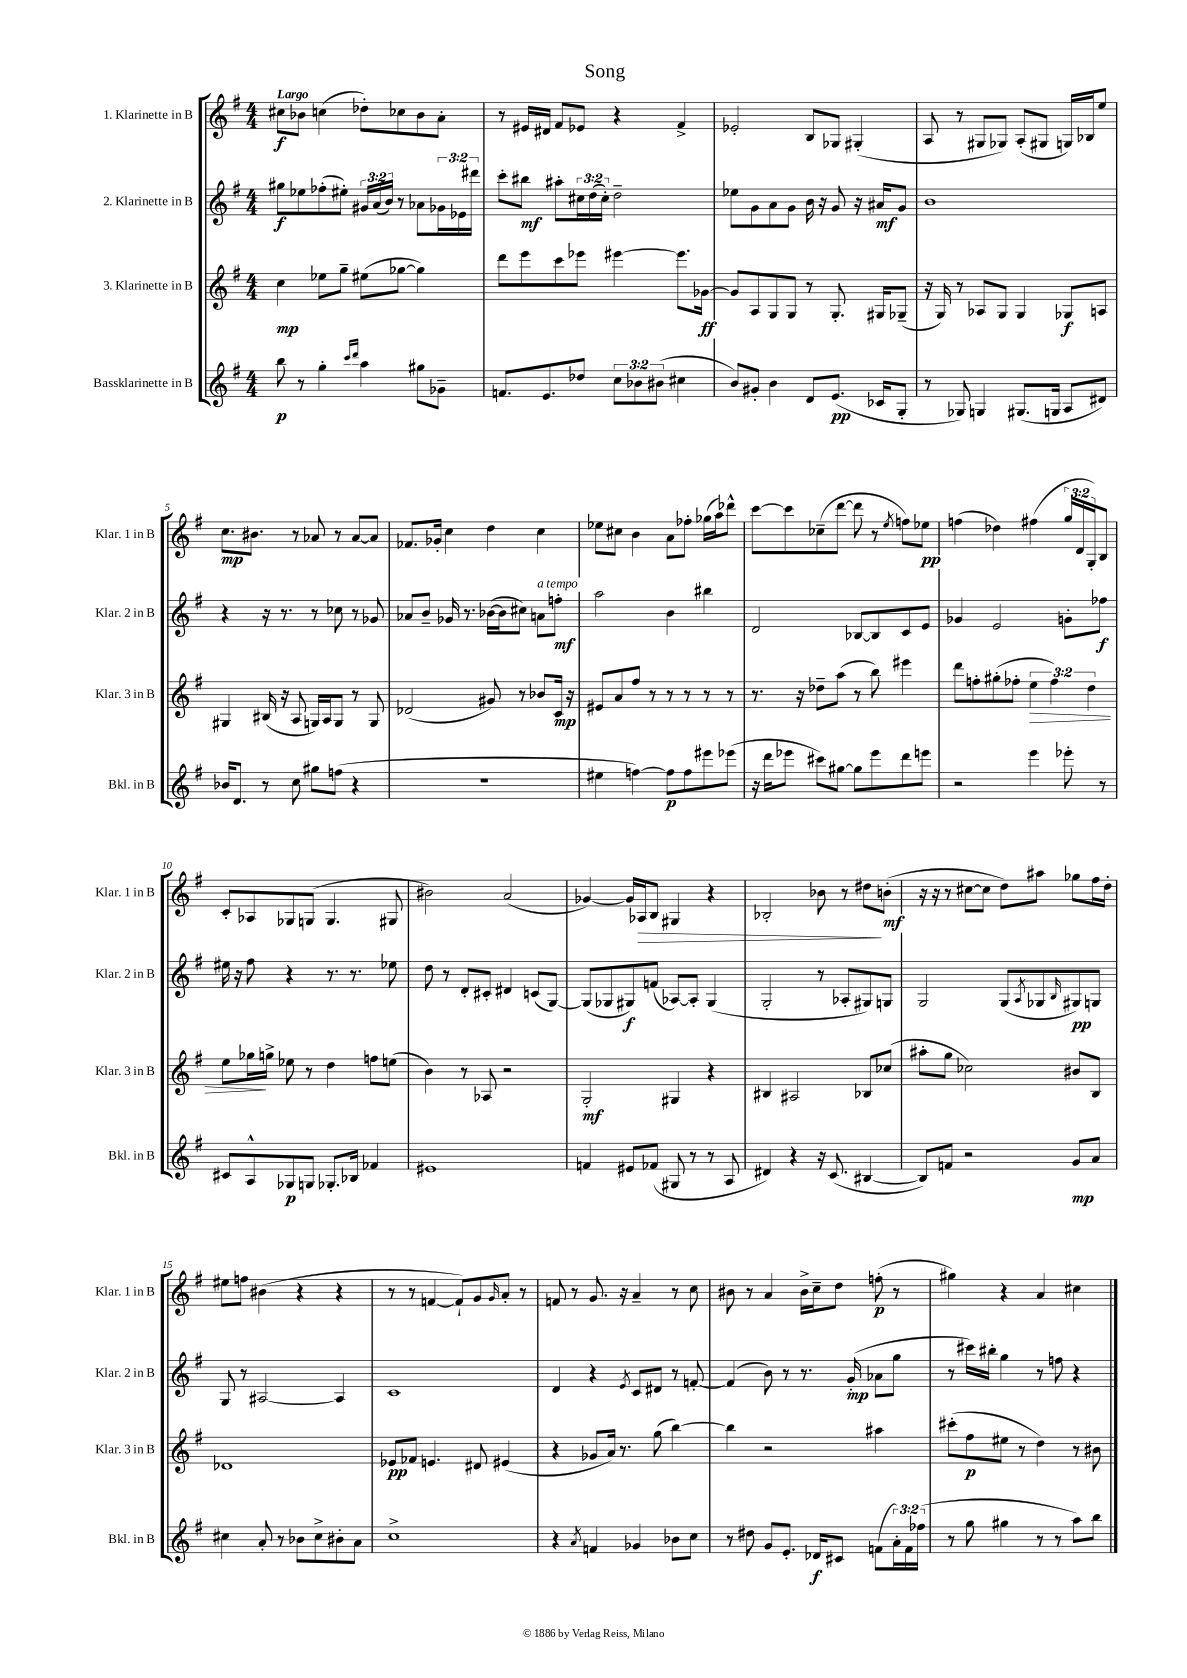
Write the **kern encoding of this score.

**kern	**dynam	**kern	**dynam	**kern	**dynam	**kern	**dynam
*part4	*part4	*part3	*part3	*part2	*part2	*part1	*part1
*staff4	*staff4	*staff3	*staff3	*staff2	*staff2	*staff1	*staff1
*I"Bassklarinette in B	*	*I"3. Klarinette in B	*	*I"2. Klarinette in B	*	*I"1. Klarinette in B	*
*I'Bkl. in B	*	*I'Klar. 3 in B	*	*I'Klar. 2 in B	*	*I'Klar. 1 in B	*
*clefG2	*	*clefG2	*	*clefG2	*	*clefG2	*
*k[f#]	*	*k[f#]	*	*k[f#]	*	*k[f#]	*
*M4/4	*	*M4/4	*	*M4/4	*	*M4/4	*
=1	=1	=1	=1	=1	=1	=1	=1
!	!	!	!	!	!	!LO:TX:a:B:t=Largo	!
8bb\	p	4cc\	mp	8gg#X\L	f	8cc#X\L	f
8r	.	.	.	8ee-X\	.	8b-X\J	.
4gg'\	.	8ee-X\L	.	(8ff-X'\	.	(4ccn\	.
.	.	8gg~\J	.	8ee#X'\J)	.	.	.
16qqccc/LL	.	.	.	.	.	.	.
16qqddd/JJ	.	.	.	.	.	.	.
4aa\	.	(8ee#X\L	.	24g#X/LL	.	8dd-X'\L)	.
.	.	.	.	(24a/	.	.	.
.	.	.	.	24b/JJ)	.	.	.
.	.	[8gg-X\J	.	8r	.	8cc-X\	.
8gg#X\L	.	4gg-\])	.	8a-X\L	.	8b-\	.
8g-X~\J	.	.	.	24g-X\L	.	8a'\J	.
.	.	.	.	24e-X\	.	.	.
.	.	.	.	24ddd#X\JJ	.	.	.
=2	=2	=2	=2	=2	=2	=2	=2
8.fn/L	.	8ddd\L	.	8ccc'\L	.	8r	.
.	.	8eee\	.	8bb#X\J	mf	16e#X/LL	.
8.e/	.	.	.	.	.	16d#X/JJ	.
.	.	8ccc\	.	8aa#X'\L	.	8f#/L	.
8dd-X/J	.	8eee-X\J	.	24cc#X\L	.	8e-X/J	.
.	.	.	.	(24dd\	.	.	.
.	.	.	.	24cc#'\JJ)	.	.	.
12cc\L	.	[4eee#X\	.	2dd~\	.	4r	.
12b-X\	.	.	.	.	.	.	.
(12b#X\J	.	.	.	.	.	.	.
4cc#X\	.	8.eee#\L]	.	.	.	4f#^/	.
.	.	[16g-X\Jk	ff	.	.	.	.
=3	=3	=3	=3	=3	=3	=3	=3
8b/L)	.	8g-/L]	.	8ee-X\L	.	2e-X'/	.
8g#X'/J	.	8A/	.	8g\	.	.	.
4b\	.	8G/	.	8a\	.	.	.
.	.	8G/J	.	8g\J	.	.	.
8d/L	.	8r	.	16b\	.	8B/L	.
.	.	.	.	16r	.	.	.
(8.e/J	pp	8.G'/	.	8g/	.	8G-X/J	.
.	.	.	.	16r	.	(4G#X'/	.
16c-X/KL	.	16G#X/KL	.	16a#X/KL	mf	.	.
8G'/J	.	(8G-X~/J	.	8g/J	.	.	.
=4	=4	=4	=4	=4	=4	=4	=4
8r	.	16r	.	1b	.	8A/	.
.	.	16G/)	.	.	.	.	.
8G-X/)	.	8r	.	.	.	8r	.
4Gn/	.	8A-X/L	.	.	.	8G#X/L	.
.	.	8G/J	.	.	.	8G-X/J)	.
(8.G#X/L	.	4G/	.	.	.	(8A'/L	.
.	.	.	.	.	.	8G#X/J	.
16Gn/Jk	.	.	.	.	.	.	.
8A/L	.	8G-X/L	f	.	.	16Gn/LL)	.
.	.	.	.	.	.	16B-X/J	.
8d#X/J)	.	8An/J	.	.	.	8ee/J	.
!!LO:LB:g=z
=5	=5	=5	=5	=5	=5	=5	=5
16b-X/KL	.	4G#X/	.	4r	.	8.cc\L	mp
8.d/J	.	.	.	.	.	.	.
.	.	.	.	.	.	8.b#X\J	.
8r	.	(16B#X/	.	16r	.	.	.
.	.	16r	.	8.r	.	.	.
8cc\	.	8A/	.	.	.	8r	.
8gg#X\L	.	16Gn/LL)	.	8r	.	8a-X/	.
.	.	16A/J	.	.	.	.	.
(8ffn\J	.	8G/J	.	8cc-X\	.	8r	.
4r	.	8r	.	8r	.	[8a-/L	.
.	.	8G/	.	8g-X/	.	8a-/J]	.
=6	=6	=6	=6	=6	=6	=6	=6
1r	.	(2d-X/	.	8a-X/L	.	8.f-X/L	.
.	.	.	.	8b~/J	.	.	.
.	.	.	.	.	.	16g-X'/Jk	.
.	.	.	.	16g-X/	.	4cc\	.
.	.	.	.	8.r	.	.	.
.	.	8g#X/)	.	([16b-X\LL	.	4dd\	.
.	.	.	.	16b-\J]	.	.	.
.	.	8r	.	8cc#X\J)	.	.	.
!	!	!	!	!LO:TX:a:i:t=a tempo	!	!	!
.	.	8b-X/L	.	8an\L	.	4cc\	.
.	.	16c/Jk	mp	8ffn'\J	mf	.	.
.	.	16r	.	.	.	.	.
=7	=7	=7	=7	=7	=7	=7	=7
4ee#X\	.	8e#X/L	.	2aa\	.	8ee-X\L	.
.	.	8a/	.	.	.	8cc#X\J	.
[4ffn\)	.	8ff#/J	.	.	.	4b\	.
.	.	8r	.	.	.	.	.
8ff\L]	p	8r	.	4b\	.	8a\L	.
8ff\	.	8r	.	.	.	8ff-X'\J	.
8eee#X\	.	8r	.	4bb#X\	.	(16gg-X\LL	.
.	.	.	.	.	.	16aa\J)	.
(8eee-X\J	.	8r	.	.	.	8ddd-X^^\J	.
=8	=8	=8	=8	=8	=8	=8	=8
16r	.	8.r	.	2d/	.	[8ccc\L	.
16ddd\KL	.	.	.	.	.	.	.
8eee-X\J	.	.	.	.	.	8ccc\]	.
.	.	16r	.	.	.	.	.
8ccc#X\L)	.	8dd-X~\L	.	.	.	(8cc-X~\	.
[8gg#X\J	.	(8aa\J	.	.	.	[8ddd\J	.
8gg#\L]	.	8r	.	[8B-X/L	.	8ddd\]	.
8eee-\	.	8bb\)	.	8B-/]	.	8r	.
.	.	.	.	.	.	8qee/	.
8ddd\	.	4eee#X\	.	8c/	.	8ffn\L)	.
8eeen\J	.	.	.	8e/J	.	8ee-X\J	pp
=9	=9	=9	=9	=9	=9	=9	=9
2r	.	8ddd\L	.	4g-X/	.	(4ffn\	.
.	.	8ffn'\	.	.	.	.	.
.	.	(8gg#X'\	.	2e/	.	4dd-X\)	.
.	.	8ff-X'\J	.	.	.	.	.
!	!	!	!LO:HP:b	!	!	!	!
4eee\	.	6ee\	>	.	.	(4ff#X\	.
.	.	6ff-\)	.	.	.	.	.
8eee-X'\	.	.	.	8gn'\L	.	24gg/LL	.
.	.	.	.	.	.	24d/	.
.	.	6dd\	.	.	.	24G'/J)	.
8r	.	.	.	8ff-X\J	f	8B/J	.
!!LO:LB:g=z
=10	=10	=10	=10	=10	=10	=10	=10
8c#X/L	.	8ee\L	.	16ee#X\	.	8c'/L	.
.	.	.	.	16r	.	.	.
8A^^/	.	16gg-X\L	.	8ff#\	.	8A-X/	.
.	.	16ggn^\JJ	]	.	.	.	.
8G-X/	p	8ee-X\	.	4r	.	8G-X/	.
8Gn/J	.	8r	.	.	.	(8Gn/J	.
8.G-X'/L	.	4dd\	.	8.r	.	4.G/	.
16B-X/Jk	.	.	.	8.r	.	.	.
4f-X/	.	8ffn\L	.	.	.	.	.
.	.	(8een\J	.	8ee-X\	.	8G#X/	.
=11	=11	=11	=11	=11	=11	=11	=11
1e#X	.	4b\)	.	8dd\	.	2b#X\)	.
.	.	.	.	8r	.	.	.
.	.	8r	.	8d'/L	.	.	.
.	.	8A-X/	.	8c#X'/J	.	.	.
.	.	2r	.	4d#X/	.	(2a/	.
.	.	.	.	(8cn/L	.	.	.
.	.	.	.	[8G/J)	.	.	.
=12	=12	=12	=12	=12	=12	=12	=12
4fn/	.	2G'/	mf	(8G/L]	.	[4g-X/)	.
.	.	.	.	8G-X/	.	.	.
8e#X/L	.	.	.	8G#X/)	f	16g-/LL]	.
!	!	!	!	!	!	!	!LO:HP:b
.	.	.	.	.	.	16A-X/J	>
(8f-X/J	.	.	.	(8fn/J	.	8B/J	.
8G#X/	.	4G#X/	.	[8A-X/L)	.	4G#X/	.
8r	.	.	.	8A-'/J]	.	.	.
8r	.	4r	.	(4G#/	.	4r	.
8A/	.	.	.	.	.	.	.
=13	=13	=13	=13	=13	=13	=13	=13
4d#X/)	.	4B#X/	.	2G'/	.	2B-X'/	.
4r	.	2A#X/	.	.	.	.	.
16r	.	.	.	8r	.	8b-X\	.
(8.c/	.	.	.	.	.	.	.
.	.	.	.	8A-X'/L	.	8r	.
[4B#X/	.	8B-X/L	.	8G#X/)	.	8dd#X\L	.
.	.	(8cc-X/J	.	8Gn/J	.	(8bn'\J	] mf
=14	=14	=14	=14	=14	=14	=14	=14
8B#/L])	.	8aa#X'\L	.	2G/	.	16r	.
.	.	.	.	.	.	16r	.
8fn/J	.	8gg\J	.	.	.	8r	.
2r	.	2cc-X\)	.	.	.	[8cc#X\L	.
.	.	.	.	.	.	8cc#\J]	.
.	.	.	.	(8G/L	.	8dd\L)	.
.	.	.	.	8qA/	.	.	.
.	.	.	.	8G-X/	.	8aa#X\J	.
.	.	.	.	16qqB/	.	.	.
8g/L	mp	8b#X/L	.	8G#X/)	pp	8gg-X\L	.
8a/J	.	8B/J	.	8Gn/J	.	16ff#\L	.
.	.	.	.	.	.	16dd'\JJ	.
!!LO:LB:g=z
=15	=15	=15	=15	=15	=15	=15	=15
4cc#X\	.	1d-X	.	8G/	.	8ee#X\L	.
.	.	.	.	8r	.	8ffn\J	.
8a'/	.	.	.	[2A#X/	.	(4b#X\	.
8r	.	.	.	.	.	.	.
8b-X\L	.	.	.	.	.	4r	.
8cc#^\	.	.	.	.	.	.	.
8b#X'\	.	.	.	4A#/]	.	4r	.
8a\J	.	.	.	.	.	.	.
=16	=16	=16	=16	=16	=16	=16	=16
1cc^	.	8e-X/L	pp	1c	.	8r	.
.	.	8f-X/J	.	.	.	8r	.
.	.	4.en/	.	.	.	[4fn/	.
.	.	.	.	.	.	8f`/L])	.
.	.	8d#X/	.	.	.	8g/	.
.	.	.	.	.	.	16qqg/	.
.	.	(4e#X/	.	.	.	8a'/J	.
.	.	.	.	.	.	8r	.
=17	=17	=17	=17	=17	=17	=17	=17
4r	.	4r	.	4d/	.	8fn/	.
.	.	.	.	.	.	8r	.
8qa/	.	.	.	.	.	.	.
4fn/	.	8g-X/L	.	4r	.	8.g/	.
.	.	16a/Jk)	.	.	.	.	.
.	.	8.r	.	.	.	16r	.
.	.	.	.	8qe/	.	.	.
4g-X/	.	.	.	8c/L	.	4a~/	.
.	.	(8gg\	.	8d#X/J	.	.	.
8b-X\L	.	[4bb\)	.	8r	.	8r	.
8cc\J	.	.	.	[8fn'/	.	8cc\	.
=18	=18	=18	=18	=18	=18	=18	=18
8r	.	4bb\]	.	(4f/]	.	8b#X\	.
8dd#X\	.	.	.	.	.	8r	.
8g/L	.	2r	.	8b\)	.	4a/	.
8.e'/J	.	.	.	8r	.	.	.
.	.	.	.	8.r	.	16b#^\LL	.
16d-X/KL	f	.	.	.	.	16cc~\J	.
8c#X/J	.	.	.	.	.	8dd\J	.
.	.	.	.	(16g'/	mp	.	.
(8fn\L	.	4aa#X\	.	8a-X\L	.	(8ffn'\	p
24a'\L)	.	.	.	8gg\J	.	8r	.
24f\	.	.	.	.	.	.	.
(24ff-X\JJ	.	.	.	.	.	.	.
=19	=19	=19	=19	=19	=19	=19	=19
8r	.	(8ccc#X'\L	.	8r	.	4gg#X\)	.
8gg\	.	8ff#\	p	16ccc#X\LL)	.	.	.
.	.	.	.	16bb#X'\JJ	.	.	.
4gg#X\	.	8ee#X\J	.	4gg\	.	4r	.
.	.	8r	.	.	.	.	.
8r	.	4dd\)	.	8r	.	4a/	.
8r	.	.	.	8ffn\	.	.	.
8aa\L)	.	8r	.	4r	.	4cc#X\	.
8bb\J	.	8b#X\	.	.	.	.	.
==	==	==	==	==	==	==	==
*-	*-	*-	*-	*-	*-	*-	*-
